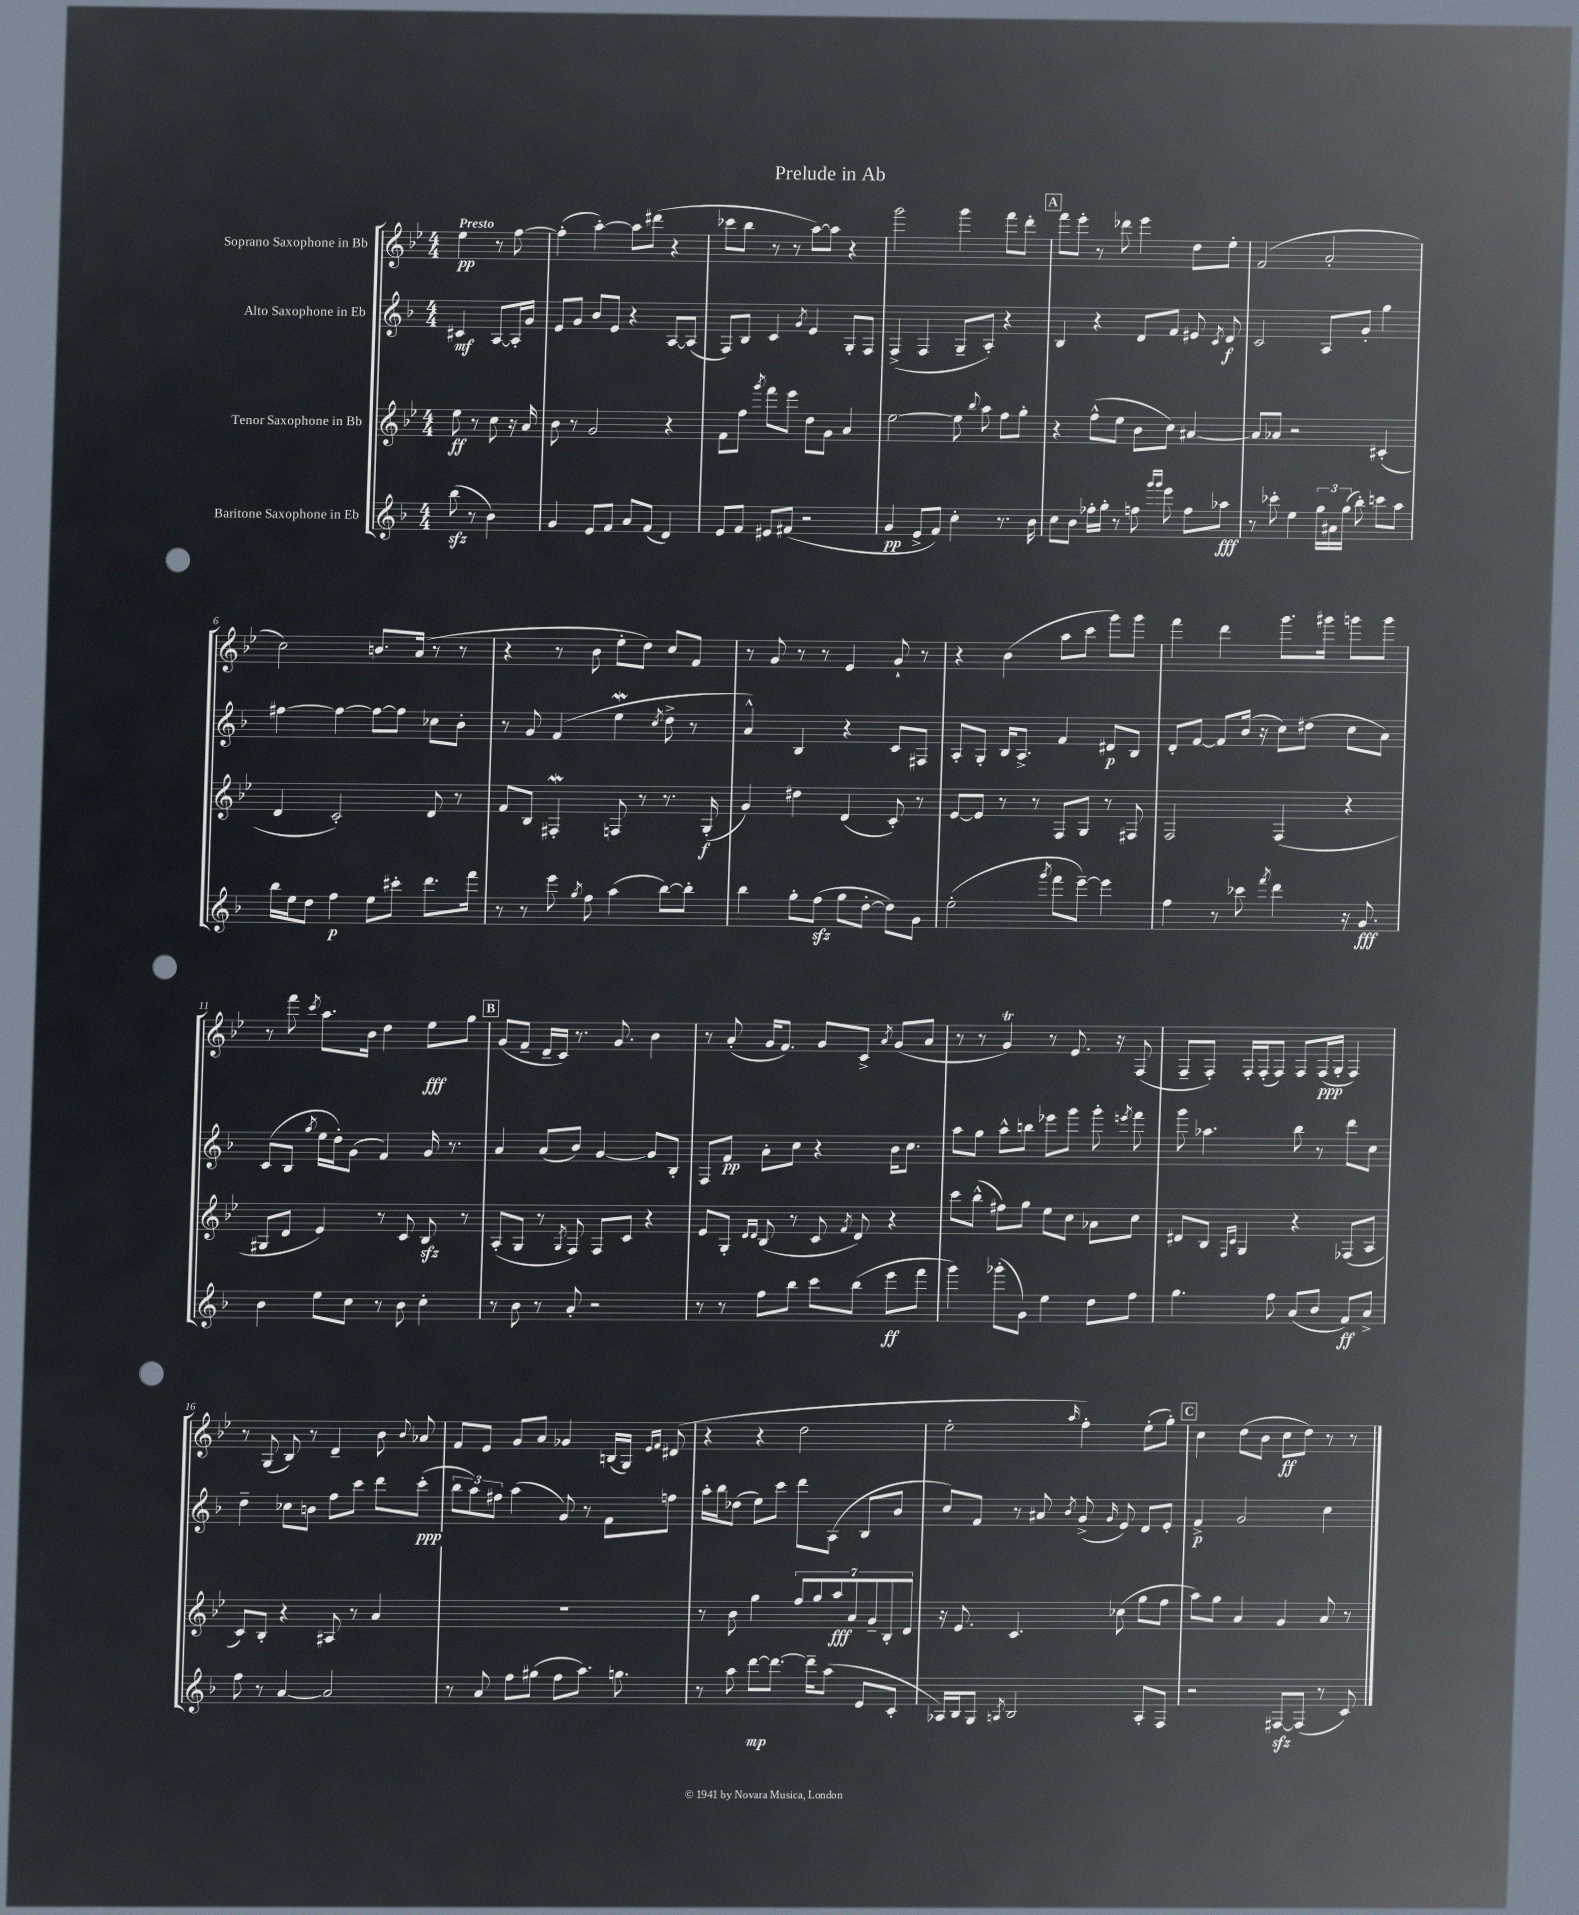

**kern	**dynam	**kern	**dynam	**kern	**dynam	**kern	**dynam
*part4	*part4	*part3	*part3	*part2	*part2	*part1	*part1
*staff4	*staff4	*staff3	*staff3	*staff2	*staff2	*staff1	*staff1
*I"Baritone Saxophone in Eb	*	*I"Tenor Saxophone in Bb	*	*I"Alto Saxophone in Eb	*	*I"Soprano Saxophone in Bb	*
*clefG2	*	*clefG2	*	*clefG2	*	*clefG2	*
*k[b-]	*	*k[b-e-]	*	*k[b-]	*	*k[b-e-]	*
*M4/4	*	*M4/4	*	*M4/4	*	*M4/4	*
=	=	=	=	=	=	=	=
!	!	!	!	!	!	!LO:TX:a:B:t=Presto	!
(8bb-zz\	.	8ee-\	ff	4c#X/	mf	4ee-\	pp
8r	.	8r	.	.	.	.	.
4b-\)	.	8cc\	.	[8A/L	.	8r	.
.	.	16r	.	16A'/L]	.	[8ff\	.
.	.	16a/	.	16g/JJ	.	.	.
=1	=1	=1	=1	=1	=1	=1	=1
4g/	.	8b-\	.	8e/L	.	(4ff'\]	.
.	.	8r	.	8g/J	.	.	.
8e/L	.	2g/	.	8b-/L	.	[4aa'\)	.
8f/J	.	.	.	8e/J	.	.	.
8a/L	.	.	.	4r	.	8aa\L]	.
(8f/J	.	.	.	.	.	(8ddd#X\J	.
4d/)	.	4r	.	[8A/L	.	4r	.
.	.	.	.	(8A/J]	.	.	.
=2	=2	=2	=2	=2	=2	=2	=2
8e/L	.	8f\L	.	8F/L)	.	8ccc-X\L	.
8f/J	.	8ff\J	.	8B-/J	.	8bb-\J	.
.	.	8qggg/	.	.	.	.	.
8e#X/L	.	8fff\L	.	4c/	.	8r	.
(8f#X/J	.	8eee-\J	.	.	.	8r	.
.	.	.	.	8qg/	.	.	.
2r	.	8dd\L	.	4e/	.	[8aa\L)	.
.	.	8g\J	.	.	.	8aa\J]	.
.	.	4a/	.	8G'/L	.	4r	.
.	.	.	.	8F/J	.	.	.
=3	=3	=3	=3	=3	=3	=3	=3
4g/	pp	[2ee-\	.	(4F^/	.	2ggg\	.
8e^/L	.	.	.	4F/	.	.	.
8f/J)	.	.	.	.	.	.	.
4cc'\	.	8ee-\]	.	8G~/L	.	4ggg\	.
.	.	8qqbb-/	.	.	.	.	.
.	.	8aa\	.	8A'/J)	.	.	.
8.r	.	8ff\L	.	4r	.	8fff\L	.
.	.	8gg'\J	.	.	.	8ddd'\J	.
16b-\	.	.	.	.	.	.	.
!!LO:REH:place=s1:t=A
=4	=4	=4	=4	=4	=4	=4	=4
8cc\L	.	4r	.	4B-/	.	8fff\L	.
8b-\J	.	.	.	.	.	8eee-'\J	.
16ff-X'\LL	.	(8ff^^\L	.	4r	.	8r	.
16gg'\JJ	.	.	.	.	.	.	.
8r	.	8ee-\J	.	.	.	8ddd-X\	.
8ffn\	.	8b-\L	.	8d/L	.	4eee-\	.
16qqggg/LL	.	.	.	.	.	.	.
16qqggg/JJ	.	.	.	.	.	.	.
8eee\	.	8cc\J)	.	8f/J	.	.	.
8ff\L	.	[4a#X/	.	8e#X/	.	8dd\L	.
.	.	.	.	8qc/	.	.	.
8aa-X\J	fff	.	.	8d/	f	8ee-'\J	.
=5	=5	=5	=5	=5	=5	=5	=5
8r	.	8a#/L]	.	2c/	.	(2f/	.
8ccc-X'\	.	8a-X/J	.	.	.	.	.
4ee\	.	2r	.	.	.	.	.
24gg\LL	.	.	.	8A/L	.	2a'/	.
24a#X\	.	.	.	.	.	.	.
(24gg\JJ	.	.	.	.	.	.	.
8bb-'\)	.	.	.	8g'/J	.	.	.
8cccn\L	.	(4c#X'/	.	4gg\	.	.	.
8aa\J	.	.	.	.	.	.	.
!!LO:LB:g=z
=6	=6	=6	=6	=6	=6	=6	=6
16bb-\LL	.	4d/	.	[4ff#X\	.	2cc\)	.
16ee\J	.	.	.	.	.	.	.
8dd\J	.	.	.	.	.	.	.
4ff\	p	2c'/)	.	4ff#\_	.	.	.
8ee\L	.	.	.	8ff#\L_	.	8.bn/L	.
8ccc#X'\J	.	.	.	8ff#\J]	.	.	.
.	.	.	.	.	.	(16a/Jk	.
8.ddd\L	.	8d/	.	8cc-X\L	.	8r	.
.	.	8r	.	8b-'\J	.	8r	.
16fff\Jk	.	.	.	.	.	.	.
=7	=7	=7	=7	=7	=7	=7	=7
8r	.	8f/L	.	8r	.	4r	.
8r	.	8B-/J	.	8g/	.	.	.
8eee\	.	4F#XW'/	.	(4f/	.	8r	.
8qgg/	.	.	.	.	.	.	.
8ff\	.	.	.	.	.	8b-\	.
(4aa\	.	8Fn/	.	4eeW\	.	8ee-'\L	.
.	.	8r	.	.	.	8dd\J)	.
.	.	.	.	8qcc/	.	.	.
[8bb-\L)	.	8.r	.	8dd^\	.	8cc/L	.
8bb-'\J]	.	.	.	8r	.	8f/J	.
.	.	(16G'/	f	.	.	.	.
=8	=8	=8	=8	=8	=8	=8	=8
4bb-\	.	4g/)	.	4a^^/)	.	8r	.
.	.	.	.	.	.	8g/	.
8gg'\L	.	4dd#X\	.	4B-/	.	8r	.
(8ffzz\J	.	.	.	.	.	8r	.
8gg\L	.	(4d/	.	4r	.	4e-/	.
[8dd'\J	.	.	.	.	.	.	.
8dd\L])	.	8c'/)	.	8c/L	.	8g`/	.
8g\J	.	8r	.	8F#X/J	.	8r	.
=9	=9	=9	=9	=9	=9	=9	=9
(2ee'\	.	[8e-/L	.	8A'/L	.	4r	.
.	.	8e-/J]	.	8G'/J	.	.	.
.	.	8r	.	16B-/KL	.	(4b-\	.
.	.	.	.	8.A^/J	.	.	.
.	.	8r	.	.	.	.	.
8qggg/	.	.	.	.	.	.	.
8fff\L	.	8F/L	.	4f/	.	8aa\L	.
[8eee~\J)	.	8G/J	.	.	.	8ccc\J	.
4eee\]	.	8r	.	8d#X/L	p	8ggg\L)	.
.	.	8F#X/	.	8B-/J	.	8ggg\J	.
=10	=10	=10	=10	=10	=10	=10	=10
4ff\	.	2F/	.	8d'/L	.	4fff\	.
.	.	.	.	[8f/J	.	.	.
8r	.	.	.	8f/L]	.	4ddd\	.
8ccc-X\	.	.	.	(16b-/Jk	.	.	.
.	.	.	.	16r	.	.	.
8qfff/	.	.	.	.	.	.	.
4ddd\	.	(4F/	.	8cc\L)	.	8.ggg\L	.
.	.	.	.	(8dd#X\J	.	.	.
.	.	.	.	.	.	16ggg#X\Jk	.
16r	.	4r	.	8cc\L	.	8gggn\L	.
8.g/	fff	.	.	.	.	.	.
.	.	.	.	8a\J)	.	8ggg\J	.
!!LO:LB:g=z
=11	=11	=11	=11	=11	=11	=11	=11
4b-\	.	8G#X/L	.	(8c/L	.	8r	.
.	.	8d/J	.	8B-/J	.	8fff\	.
.	.	.	.	8qgg/	.	8qccc/	.
8ee\L	.	4e-/)	.	16ee\LL	.	8.aa\L	.
.	.	.	.	16dd'\J)	.	.	.
8cc\J	.	.	.	(8g\J	.	.	.
.	.	.	.	.	.	16b-\Jk	.
8r	.	8r	.	4f/)	.	4dd\	.
8b-\	.	8c/	.	.	.	.	.
4cc'\	.	8B-zz/	.	16g/	.	8ee-\L	fff
.	.	.	.	8.r	.	.	.
.	.	8r	.	.	.	8gg\J	.
!!LO:REH:place=s1:t=B
=12	=12	=12	=12	=12	=12	=12	=12
8r	.	(8A'/L	.	4a/	.	(8g/L	.
8b-\	.	8G/J	.	.	.	8f~/J	.
8r	.	8r	.	(8a/L	.	16d~/LL	.
.	.	.	.	.	.	16c/JJ)	.
.	.	8qG/	.	.	.	.	.
8a'/	.	8F/)	.	8b-/J)	.	8.r	.
2r	.	8F/L	.	[4g/	.	.	.
.	.	.	.	.	.	8.g/	.
.	.	8c/J	.	.	.	.	.
.	.	4r	.	8g/L]	.	4b-\	.
.	.	.	.	8B-'/J	.	.	.
=13	=13	=13	=13	=13	=13	=13	=13
8r	.	8e-/L	.	8F/L	.	8r	.
8r	.	8G'/J	.	8f/J	pp	(8a'/	.
.	.	16qqd/LL	.	.	.	.	.
.	.	16qqd/JJ	.	.	.	.	.
8ff\L	.	(8B-/	.	8a'\L	.	16g/KL	.
.	.	.	.	.	.	8.f/J)	.
8bb-\J	.	8r	.	8cc\J	.	.	.
8ccc\L	.	8c/	.	4r	.	8g/L	.
.	.	8qf/	.	.	.	.	.
(8bb-\J	.	8d/)	.	.	.	8c^/J	.
.	.	.	.	.	.	8qa/	.
8eee\L	ff	4r	.	16b-\KL	.	(8g/L	.
.	.	.	.	8.cc\J	.	.	.
8fff\J	.	.	.	.	.	8a/J	.
=14	=14	=14	=14	=14	=14	=14	=14
4ggg\)	.	8ccc\L	.	8aa\L	.	8r	.
.	.	(8bb-^^\J	.	8gg\J	.	8r	.
(8ggg-X'\L	.	8ff#X\L)	.	8aa^^\L	.	4gT/)	.
8g\J)	.	8gg\J	.	8bbn\J	.	.	.
4ee\	.	8ee-\L	.	8eee-X\L	.	8r	.
.	.	8cc\J	.	8ggg\J	.	8.e-/	.
8dd\L	.	8a-X\L	.	8ggg'\	.	.	.
.	.	.	.	.	.	16r	.
.	.	.	.	8qeeen/	.	.	.
8ff\J	.	8cc\J	.	8fff\	.	(8F/	.
=15	=15	=15	=15	=15	=15	=15	=15
4.gg\	.	8d#X/L	.	8ggg\	.	8F~/L	.
.	.	8B-/J	.	4.aa-X\	.	8F'/J)	.
.	.	16qqF/LL	.	.	.	.	.
.	.	16qqc/JJ	.	.	.	.	.
.	.	4G/	.	.	.	16F'/LL	.
.	.	.	.	.	.	(16F'/J	.
8ff\	.	.	.	.	.	8F/J)	.
(8a/L	.	4r	.	8bb-\	.	8F/L	.
8b-/J	.	.	.	8r	.	(16F/L	ppp
.	.	.	.	.	.	16G'/JJ	.
8f/L)	ff	(8F-X/L	.	8ddd\L	.	4F/)	.
8a^/J	.	8A/J	.	8cc\J	.	.	.
!!LO:LB:g=z
=16	=16	=16	=16	=16	=16	=16	=16
8ff\	.	8c/L)	.	4dd~\	.	8r	.
8r	.	8B-'/J	.	.	.	(8G/	.
[4a/	.	4r	.	8cc-X\L	.	8B-/)	.
.	.	.	.	8bn\J	.	8r	.
2a/]	.	8A#X/	.	8ff\L	.	4d~/	.
.	.	8r	.	8ccc\J	.	.	.
.	.	4a/	.	8ddd\L	.	8b-\	.
.	.	.	.	.	.	8qqb-/	.
.	.	.	.	(8ccc'\J	ppp	8a-X/	.
=17	=17	=17	=17	=17	=17	=17	=17
8r	.	1r	.	12bb-\L	.	8f/L	.
.	.	.	.	12aa\)	.	.	.
8a/	.	.	.	.	.	8e-/J	.
.	.	.	.	12ff#X\J	.	.	.
8ff\L	.	.	.	(4aa\	.	8g/L	.
(8gg#X\J	.	.	.	.	.	8a/J	.
8ff\L	.	.	.	8g/)	.	4g-X/	.
8.aa\J)	.	.	.	8r	.	.	.
.	.	.	.	8f\L	.	(16Bn/LL	.
8.ggn\	.	.	.	.	.	16G/JJ)	.
.	.	.	.	.	.	16qqe-/LL	.
.	.	.	.	.	.	16qqf/JJ	.
.	.	.	.	8ffn\J	.	(8d#X/	.
=18	=18	=18	=18	=18	=18	=18	=18
8r	.	8r	.	16aa'\LL	.	4r	.
.	.	.	.	16bb-\J	.	.	.
8aa\	.	8b-\	.	(8dd-X\J	.	.	.
[8ddd\L	mp	4gg\	.	8ee\L)	.	4r	.
8.ddd\J_	.	.	.	8ccc\J	.	.	.
.	.	14ff/L	.	8ddd\L	.	2dd\	.
16ddd~\KL]	.	.	.	.	.	.	.
.	.	14gg/	.	.	.	.	.
(8aa\J	.	.	.	(8A\J	.	.	.
.	.	14aa/	fff	.	.	.	.
.	.	14a/	.	.	.	.	.
8e/L	.	.	.	8B-/L	.	.	.
.	.	14g~/	.	.	.	.	.
.	.	14B-'/	.	.	.	.	.
8c'/J	.	.	.	8b-/J	.	.	.
.	.	14d/J	.	.	.	.	.
=19	=19	=19	=19	=19	=19	=19	=19
16A-X/LL)	.	16r	.	8cc/L)	.	2ee-'\	.
16B-/J	.	8.e-/	.	.	.	.	.
8G/J	.	.	.	8f/J	.	.	.
8qAn/	.	.	.	.	.	.	.
2B-/	.	4.c/	.	8r	.	.	.
.	.	.	.	8a#X/	.	.	.
.	.	.	.	8qb-/	.	16qqaa/	.
.	.	.	.	(8g^/	.	4ff'\)	.
.	.	.	.	16qqg/	.	.	.
.	.	(8cc-X\	.	8e/)	.	.	.
8A'/L	.	8gg\L	.	8d/L	.	(8ee-'\L	.
8F/J	.	8ff\J	.	8e'/J	.	8gg'\J)	.
!!LO:REH:place=s1:t=C
=20	=20	=20	=20	=20	=20	=20	=20
2r	.	8aa\L)	.	4f^/	p	4cc\	.
.	.	8gg\J	.	.	.	.	.
.	.	4a/	.	2g/	.	(8dd\L	.
.	.	.	.	.	.	8b-\J	.
[8F#Xzz/L	.	4g/	.	.	.	8cc\L	ff
(8F#/J]	.	.	.	.	.	8dd\J)	.
8r	.	8a/	.	4cc\	.	8r	.
8c/)	.	8r	.	.	.	8r	.
==	==	==	==	==	==	==	==
*-	*-	*-	*-	*-	*-	*-	*-
